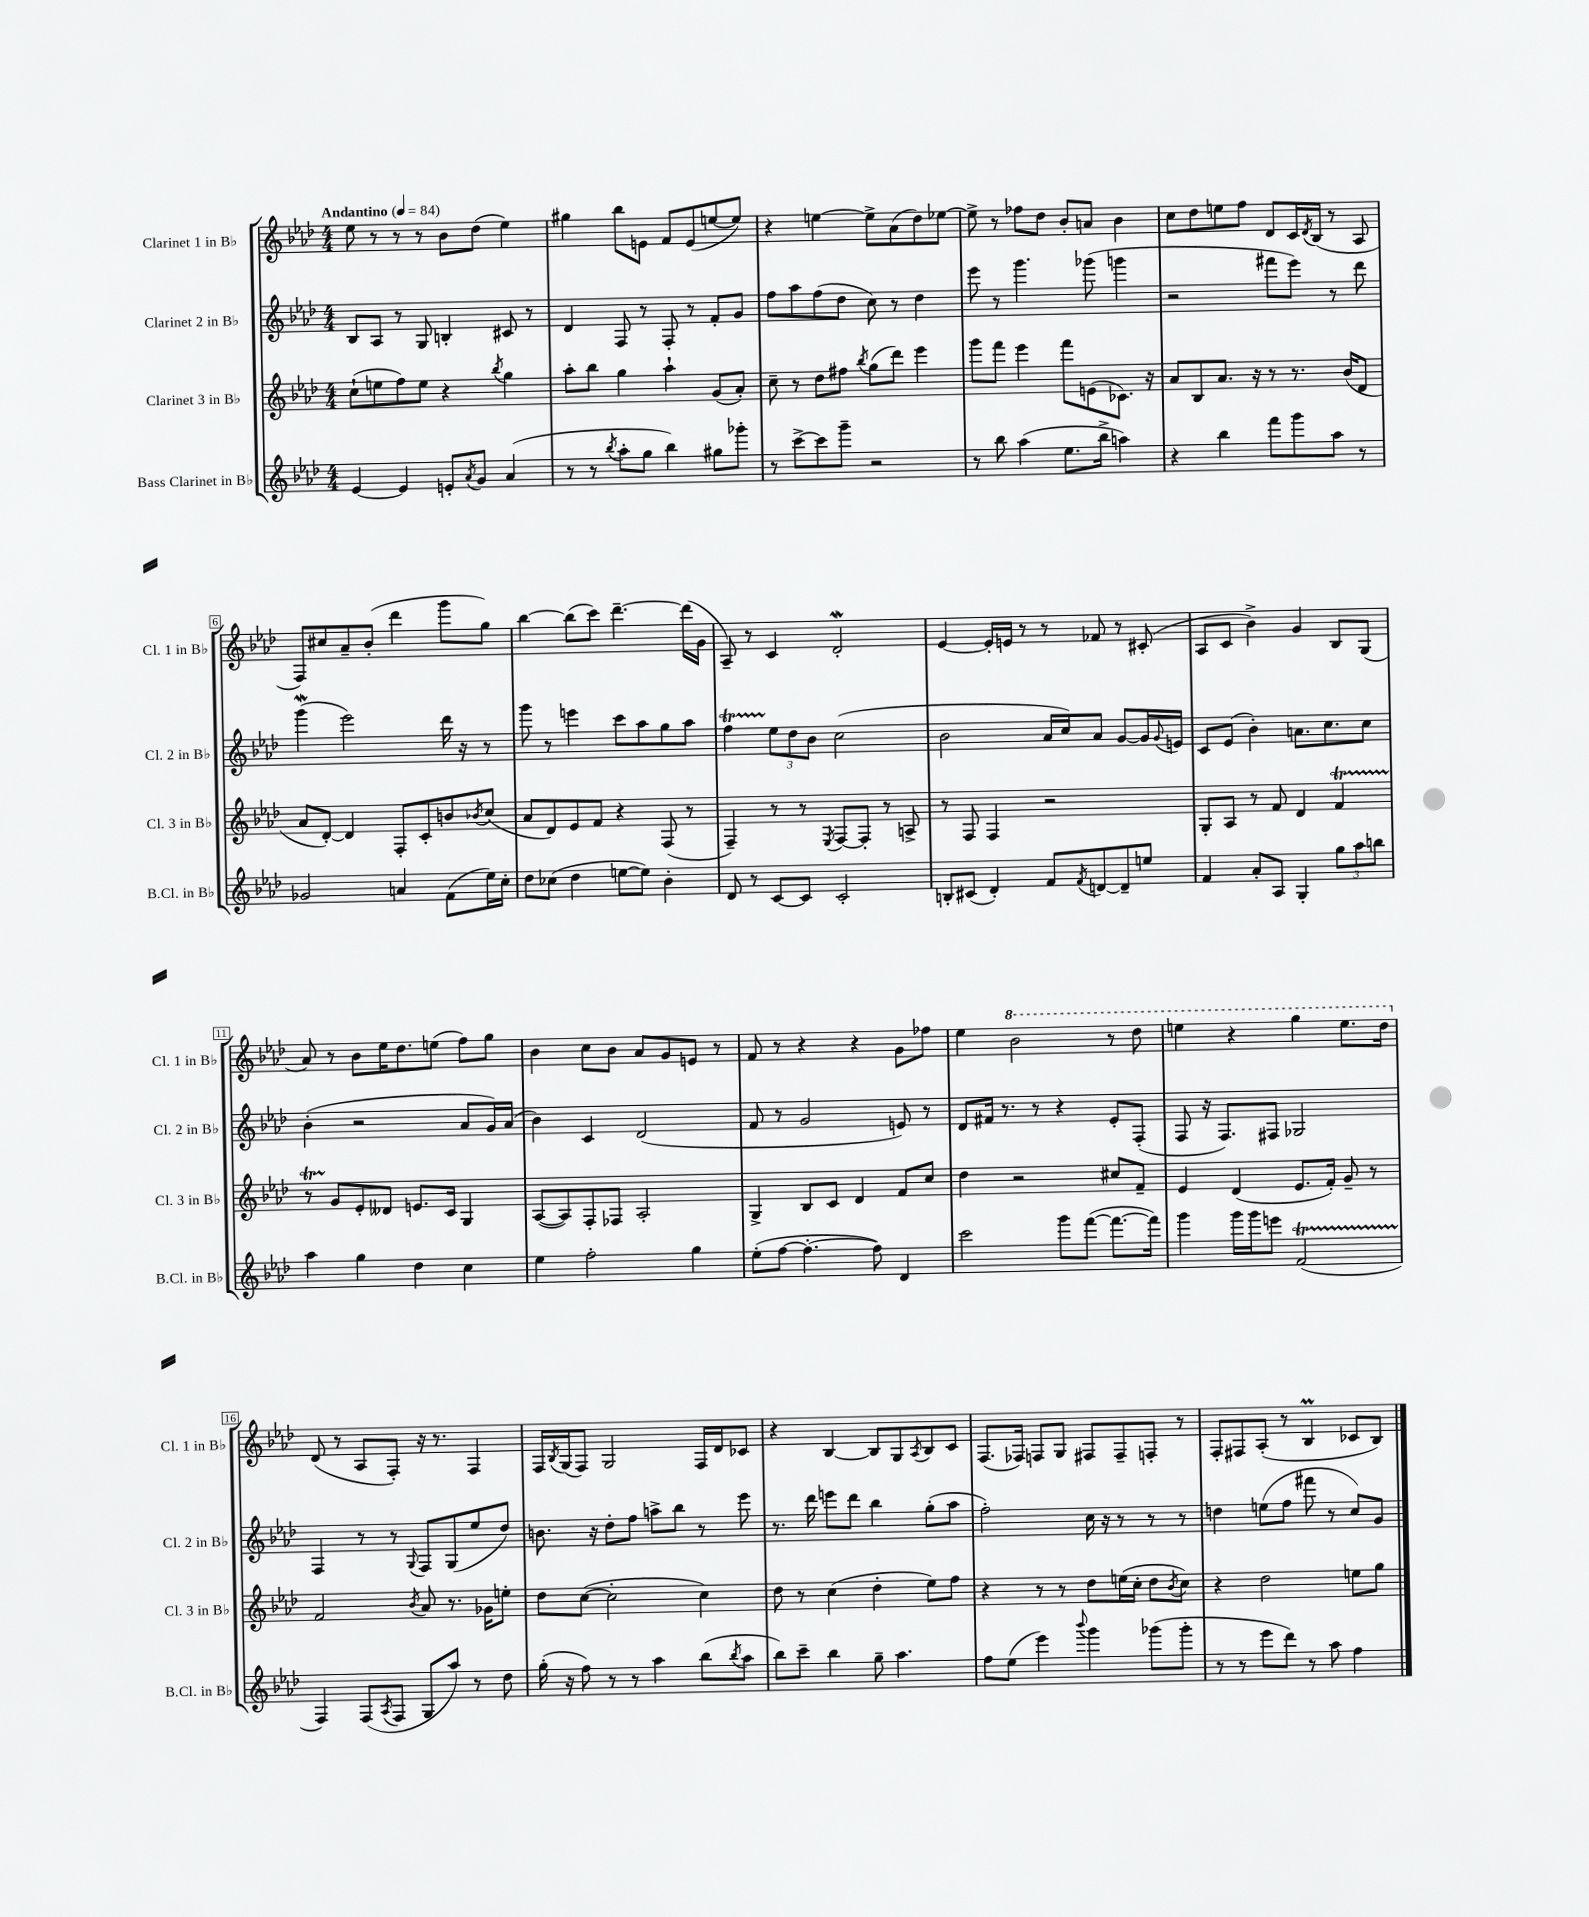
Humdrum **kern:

**kern	**kern	**kern	**kern
*staff4	*staff3	*staff2	*staff1
*clefG2	*clefG2	*clefG2	*clefG2
*k[b-e-a-d-]	*k[b-e-a-d-]	*k[b-e-a-d-]	*k[b-e-a-d-]
*M4/4	*M4/4	*M4/4	*M4/4
*MM84	*MM84	*MM84	*MM84
[4e-	(8cc`	8B-	8ee-
.	8ee	8A-	8r
4e-]	8ff)	8r	8r
.	8ee	8G	8r
8e'	4r	4B'	8b-
8qa-	.	.	.
8g	.	.	(8dd-
.	8qbb-	.	.
(4a-	4gg	8c#	4ee-)
.	.	8r	.
=	=	=	=
8r	8aa-'	4d-	4gg#
8r	8bb-	.	.
8qbb-	.	.	.
8aa-'	4gg	8F	8bb-
8gg	.	8r	8e
4bb-)	4aa-`	8F'	8f
.	.	8r	(8e
8gg#	(8g	8f'	[8ee
8ggg-'	8a-')	8g	8ee])
=	=	=	=
8r	8cc~	8ff	4r
[8ccc^	8r	8aa-	.
8ccc]	8dd-	(8ff	[4ee
8ggg~	8ff#	8dd-	.
.	8qbb-	.	.
2r	(8gg	8cc)	8ee^]
.	8ddd-)	8r	(8a-
.	4eee-	4dd-	8dd-)
.	.	.	[8ee-
=	=	=	=
8r	8ggg	8eee-	8ee-^]
8bb-	8fff	8r	8r
(4aa-	4eee-	4.ggg	8ff-
.	.	.	8dd-
8.ee-	8fff	.	8b-'
.	(8e	(8ggg-	8a
16bb-^	.	.	.
4aa)	8.c-)	4ggg	4b-
.	16r	.	.
=	=	=	=
4r	8a-	2r	8cc
.	8B-	.	8dd-
4bb-	8.a-	.	8ee
.	.	.	8ff
.	16r	.	.
8fff	8r	8fff#	8d-
8ggg	8.r	8eee-)	16c
.	.	.	8qd-
.	.	.	(16B-
8aa-	.	8r	8r
.	(16b-	.	.
8r	8d-	8ddd-	8A-
=	=	=	=
2g-	8a-	(4ggg	8F)
.	[8d-')	.	8cc#
.	4d-]	2eee-)	8a-~
.	.	.	(8b-'
4a	8F'	.	4ddd-
.	8c'	.	.
(8f	8b	16ddd-	8ggg
.	.	16r	.
.	8qb-	.	.
16ee-)	(8cc	8r	8gg)
16cc'	.	.	.
=	=	=	=
8dd-	8a-	8ggg	[4bb-
(8cc-	8d-)	8r	.
4dd-	8e-	4eee	(8bb-]
.	8f	.	8ccc)
[8ee	4r	8ccc	[4.ddd-~
8ee])	.	8aa-	.
4b-'	(8F	8gg	.
.	8r	8aa-	(16ddd-]
.	.	.	16g
=	=	=	=
8d-	4F~)	4ff	8A-~)
8r	.	.	8r
[8c	8r	12ee-	4c
.	.	12dd-	.
8c]	8r	.	.
.	.	12b-	.
.	8qE-	.	.
2c'	[8F	(2cc	2d-'
.	8F']	.	.
.	8r	.	.
.	8A^	.	.
=	=	=	=
8B'	8r	2b-	[4e-
(8c#	8F	.	.
4d-')	4F	.	16e-']
.	.	.	16e
.	.	.	8r
8f	2r	16a-	8r
.	.	16cc)	.
8qf	.	.	.
[8d	.	8a-	8f-
8d~]	.	[8g	8r
8ee	.	16g]	(8c#'
.	.	8qqg	.
.	.	16e	.
=	=	=	=
4f	8G'	8c	8A-
.	8A-	(8e-	8c
8a-'	8r	4b-')	4b-^)
8A-	8f	.	.
4G'	4d-	8.a	4g
.	.	8.cc	.
12gg	4f	.	8B-
12aa-	.	.	.
.	.	8cc	(8G
12bb	.	.	.
=	=	=	=
4aa-	8r	(4b-'	8a-)
.	8g	.	8r
4gg	8e-'	2r	8b-
.	8d--	.	16ee-
.	.	.	8.dd-
4dd-	8.e	.	.
.	.	.	(8ee
.	16c	.	.
4cc	4G	8a-	8ff)
.	.	16g)	8gg
.	.	(16a-	.
=	=	=	=
4ee-	([8A-	4b-)	4b-
.	8A-])	.	.
2ff'	8F'	4c	8cc
.	8F-	.	8b-
.	2A-'	(2d-	8a-
.	.	.	8g
4gg	.	.	8e
.	.	.	8r
=	=	=	=
(8ee-'	4G^	8f	8f
[8ff	.	8r	8r
4.ff'_	8B-	2g	4r
.	8c	.	.
.	4d-	.	4r
8ff])	.	.	.
4d-	8f	8e)	8g
.	8cc	8r	8ff-
=	=	=	=
2ccc	4dd-	8d-	4ee-
.	.	16f#	.
.	.	8.r	.
.	2r	.	2bb-
.	.	8r	.
8ggg	.	4r	.
([8fff	.	.	.
8.fff_	8cc#	8e-'	8r
.	8f~	(8F'	8ddd-
16fff])	.	.	.
=	=	=	=
4ggg	4e-	8F	4eee
.	.	16r	.
.	.	8.F)	.
16ggg	(4d-	.	4r
16ggg	.	.	.
8eee	.	8F#	.
(2f	8.e-	2G-	4ggg
.	16f')	.	.
.	8g~	.	8.eee
.	8r	.	.
.	.	.	16ddd-
=	=	=	=
4F)	2f	4F	(8d-
.	.	.	8r
(8F	.	8r	8A-
8qA-	.	.	.
8F	.	8r	8F')
.	8qb-	8qqG	.
8G	8a-	8F	16r
.	.	.	8.r
8aa-)	8.r	(8G	.
8r	.	8ee-	4F
.	16g-	.	.
8dd-	8ee'	8dd-)	.
=	=	=	=
(16gg'	8dd-	8.b	16F
.	.	.	8qB-
16r	.	.	(16G
8ff)	([8cc	.	8F)
.	.	16r	.
8r	2cc']	8dd-'	2G
8r	.	8ff	.
4aa-	.	8aa^	.
.	.	8bb-	.
(8bb-	4cc)	8r	16F
.	.	.	16d-
8qbb-	.	.	.
8aa-	.	8eee-	8c-
=	=	=	=
8bb-)	8dd-	8.r	4r
8ccc~	8r	.	.
.	.	16ddd-	.
4bb-	(4cc	8eee	[4B-
.	.	8ddd-	.
8gg~	4dd-'	4bb-	8B-]
4.aa-	.	.	8G
.	.	.	8qA-
.	8ee-)	(8gg'	8B-
.	8ff	8aa-	8c
=	=	=	=
8ff	4r	2ff')	(8.F
(8ee-	.	.	.
.	.	.	16F-)
4eee-)	8r	.	8F
.	8r	.	8G
8qqbbb-	.	.	.
4ggg	8dd-	16cc	8F#
.	.	16r	.
.	(16ee	8r	8F#~
.	16cc'	.	.
(8ggg-	8dd-	8r	8F'
.	8qb-	.	.
8ggg-'	8cc)	8r	8r
=	=	=	=
8r	4r	4dd	8F'
8r	.	.	8F#
8eee-	2dd-	(8ee	(8A-'
8ddd-)	.	8ff	8r
8r	.	8fff#	4B-
8aa-	.	8r	.
4ff	8ee	8cc)	8c-
.	8gg	8g	8B-)
==	==	==	==
*-	*-	*-	*-
